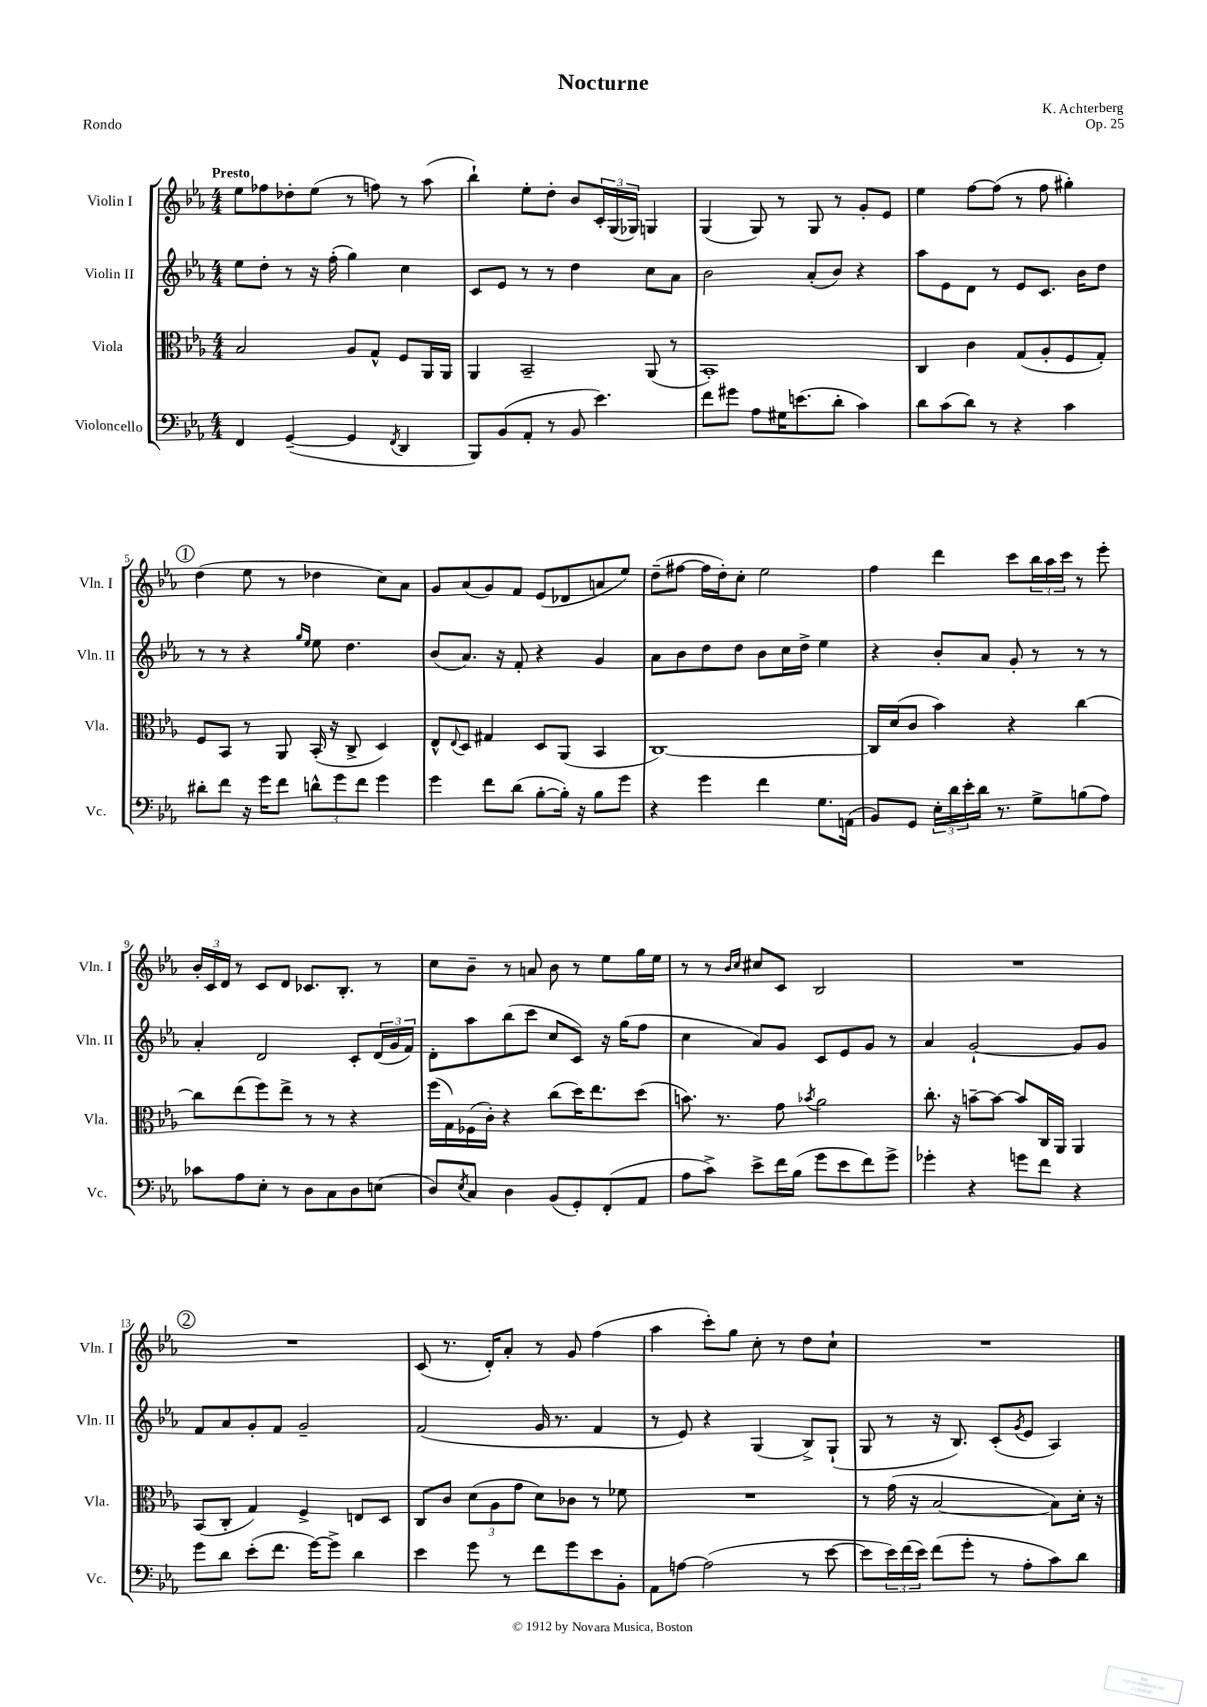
\header { title = "Nocturne" composer = "K. Achterberg" opus = "Op. 25" piece = "Rondo" }
<<
\new StaffGroup <<
\new Staff = "s0" \with { instrumentName = "Violin I" shortInstrumentName = "Vln. I" } {
    \clef treble \key ees \major \numericTimeSignature \time 4/4 \tempo "Presto"
    ees''8 fes''8 des''8-. ees''8( r8 f''8) r8 aes''8( |
    bes''4-!) ees''8-. d''8-. bes'8 \tuplet 3/2 { c'16-. g16( ges16) } g4 |
    g4( g8) r8 g8 r8 g'8-. ees'8 |
    ees''4 f''8~ f''8( r8 f''8 gis''4-.) |
    \mark \markup { \circle "1" } d''4( ees''8 r8 des''4 c''8) aes'8 |
    g'8 aes'8( g'8) f'8 ees'8( des'8 a'8 ees''8) |
    d''8--( fis''8~ fis''16 d''16-.) c''8-. ees''2 |
    f''4 d'''4 c'''8 \tuplet 3/2 { bes''16 aes''16 c'''16 } r8 ees'''8-. |
    \tuplet 3/2 { bes'16-. c'16 d'16 } r8 c'8 d'8 ces'8. bes8.-. r8 |
    c''8 bes'8-- r8 a'8 bes'8 r8 ees''8 g''16 ees''16 |
    r8 r8 \grace { bes'16 c''16 } cis''8 c'8 bes2 |
    R1 |
    \mark \markup { \circle "2" } R1 |
    c'8( r8. d'16-.) aes'8-. r8 g'8 f''4( |
    aes''4 c'''8-.) g''8 c''8-. r8 d''8 c''8-! |
    R1 \bar "|." |
}
\new Staff = "s1" \with { instrumentName = "Violin II" shortInstrumentName = "Vln. II" } {
    \clef treble \key ees \major \numericTimeSignature \time 4/4
    ees''8 d''8-. r8 r16 f''16-.( g''4) c''4 |
    c'8 ees'8 r8 r8 d''4 c''8 aes'8 |
    bes'2 aes'8-.( bes'8) r4 |
    aes''8 ees'8 d'8 r8 ees'8 c'8. bes'16 d''8 |
    \mark \markup { \circle "1" } r8 r8 r4 \grace { g''16 ees''16 } ees''8 d''4. |
    bes'8( aes'8.) r16 f'8-. r4 g'4 |
    aes'8 bes'8 d''8 d''8 bes'8 c''16 d''16-> ees''4 |
    r4 bes'8-. aes'8 g'8-. r8 r8 r8 |
    aes'4-. d'2 c'8-. \tuplet 3/2 { d'16( g'16 f'16) } |
    d'8-. aes''8 bes''8( c'''8 c''8 c'8) r16 g''16( f''8 |
    c''4 aes'8) g'8 c'8 ees'8 g'8 r8 |
    aes'4 g'2~-! g'8 g'8 |
    \mark \markup { \circle "2" } f'8 aes'8 g'8-. f'8 g'2-- |
    f'2( g'16 r8. f'4 |
    r8 ees'8) r4 g4( bes8->) g8-!( |
    g8 r8 r16 bes8.) c'8-.( \acciaccatura { g'8 } ees'8 aes4) \bar "|." |
}
\new Staff = "s2" \with { instrumentName = "Viola" shortInstrumentName = "Vla." } {
    \clef alto \key ees \major \numericTimeSignature \time 4/4
    bes2 aes8 g8-^ f8 aes,16 aes,16 |
    aes,4 bes,2-- aes,8( r8 |
    bes,1-.) |
    c4 c'4 g8( aes8-. f8 g8-.) |
    \mark \markup { \circle "1" } f8 bes,8 r8 aes,8 bes,16-.( r16 c8-> d4) |
    ees8-^ \appoggiatura { ees8 } d8 gis4 d8 aes,8( bes,4 |
    c1~) |
    c16 d'16( c'8 bes'4) r4 c''4~ |
    c''8 ees''8( f''8) ees''8-> r8 r8 r4 |
    f''16( g16) fes16( c'16-.) r4 c''8( d''16) ees''8. d''8( |
    b'8.) r8. g'8 \acciaccatura { bes'8 } aes'2 |
    c''8.-. r16 b'8~-- b'8~ b'8 c16 aes,16 aes,4 |
    \mark \markup { \circle "2" } bes,8( c8-. g4) f4-> e8 d8 |
    c8 c'8 \tuplet 3/2 { d'8( aes8 g'8 } d'8) ces'8 r8 fes'8 |
    R1 |
    r8 g'16( r16 bes2~ bes8) d'16-. r16 \bar "|." |
}
\new Staff = "s3" \with { instrumentName = "Violoncello" shortInstrumentName = "Vc." } {
    \clef bass \key ees \major \numericTimeSignature \time 4/4
    f,4 g,4~--( g,4 \acciaccatura { f,8 } d,4 |
    bes,,8) bes,8( aes,8-. r8 bes,8 ees'4.) |
    f'8 gis'8 aes8 gis16 e'8.( d'8-. c'4) |
    d'8 c'8( d'8) r8 r4 c'4 |
    \mark \markup { \circle "1" } dis'8-. f'8 r16 g'16 f'8 \tuplet 3/2 { d'8-^ g'8 f'8 } g'4 |
    g'4 f'8 d'8( bes8~-. bes16-.) r16 bes8 g'8 |
    r4 g'4 f'4 g8. a,16( |
    bes,8) g,8 \tuplet 3/2 { ees16-. d'16 ees'16-. } d'16 r8. g8-> b8( aes8) |
    ces'8 aes8 ees8-. r8 d8 c8 d8 e8( |
    d8) \acciaccatura { ees8 } c8 d4 bes,8( g,8-.) f,8-.( aes,8 |
    aes8 c'8->) ees'8-> f'16 bes16( g'8 ees'8 f'8) g'8-> |
    ges'4-. r4 g'8 f'8 r4 |
    \mark \markup { \circle "2" } g'8 d'8 ees'8-.( f'8. g'16~) g'8-> d'4 |
    ees'4 g'8 r8 f'8 g'8 ees'8 bes,8-. |
    aes,8 a8~ a2( r8 ees'8~ |
    ees'8 \tuplet 3/2 { ees'16) f'16( ees'16) } f'8( g'8-. r8 aes8-. c'8) d'8 \bar "|." |
}
>>
>>
